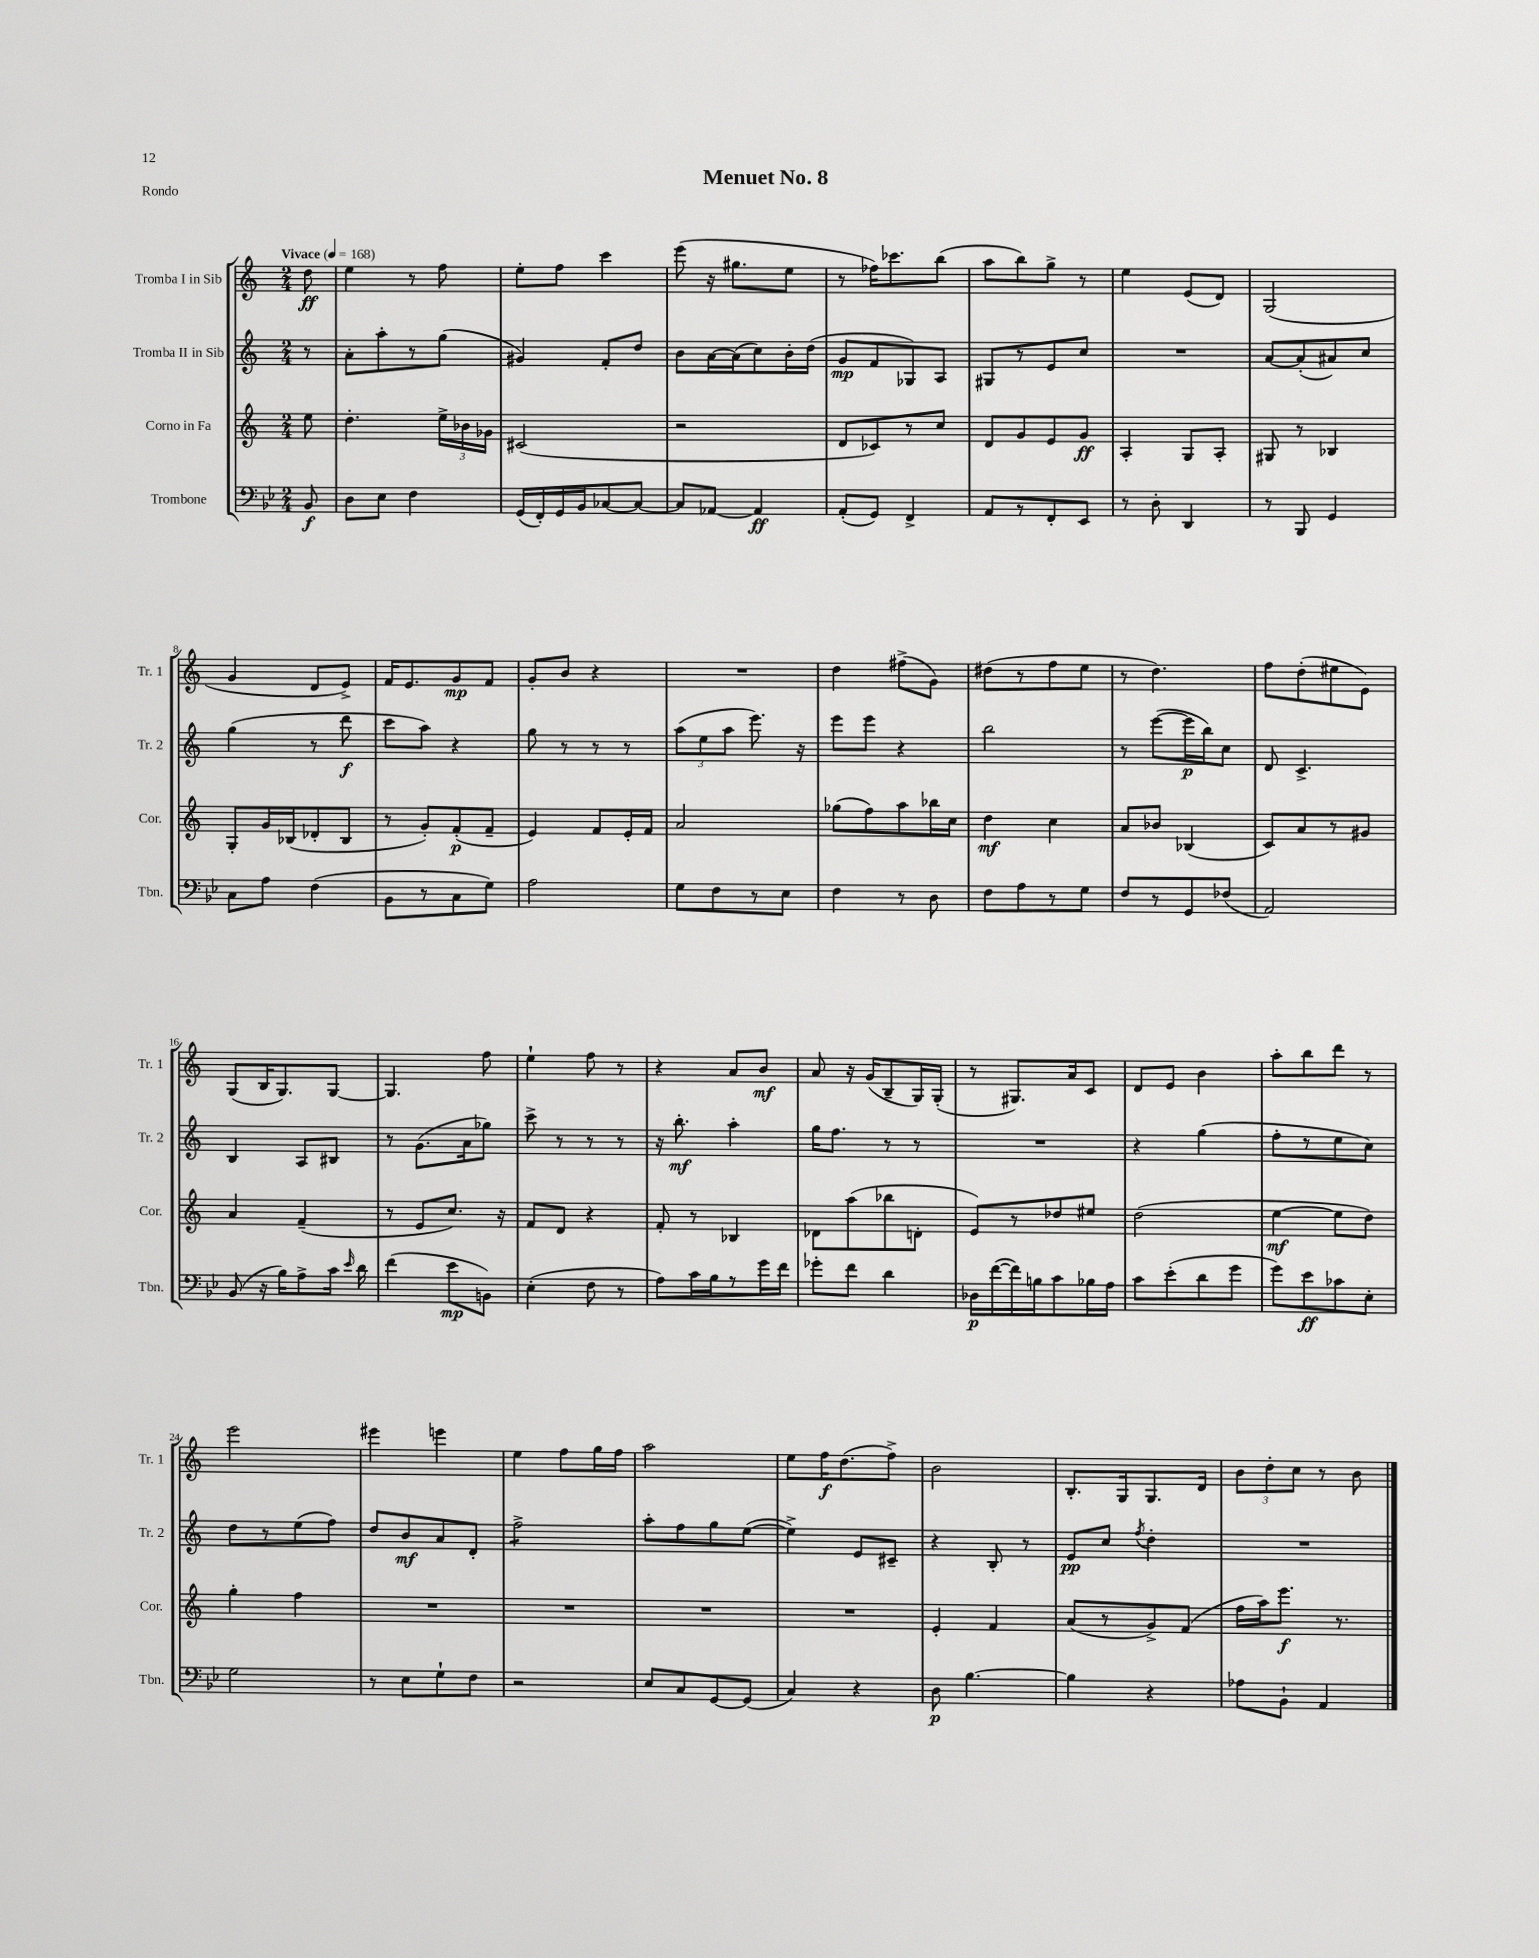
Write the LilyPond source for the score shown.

\header { title = "Menuet No. 8" piece = "Rondo" }
<<
\new StaffGroup <<
\new Staff = "s0" \with { instrumentName = "Tromba I in Sib" shortInstrumentName = "Tr. 1" } {
    \clef treble \key c \major \numericTimeSignature \time 2/4 \partial 8 \tempo "Vivace" 4 = 168
    \autoBeamOff d''8\ff |
    e''4 r8 f''8 |
    e''8[-. f''8] c'''4 |
    e'''8( r16 gis''8.[ e''8] |
    r8 fes''16[) ces'''8. b''8]( |
    a''8[ b''8) g''8]-> r8 |
    e''4 e'8[( d'8]) |
    g2( |
    g'4 d'8[ e'8]->) |
    f'16[ e'8. g'8\mp f'8] |
    g'8[-. b'8] r4 |
    R2 |
    d''4 fis''8[->( g'8]) |
    dis''8[( r8 f''8 e''8] |
    r8 d''4.) |
    f''8[ d''8-.( eis''8 e'8]) |
    g8[( b16 g8.) g8]~ |
    g4. f''8 |
    e''4-! f''8 r8 |
    r4 a'8[ b'8]\mf |
    a'8 r16 g'16[( b8-- g16) g16]-.( |
    r8 gis8.[) a'16 c'8] |
    d'8[ e'8] b'4 |
    a''8[-. b''8 d'''8] r8 |
    e'''2 |
    eis'''4 e'''4 |
    e''4 f''8[ g''16 f''16] |
    a''2 |
    e''8[ f''16\f d''8.( f''8]->) |
    b'2 |
    b8.[-. g16 g8. d'16] |
    \tuplet 3/2 { b'8[ d''8-. c''8] } r8 b'8 \bar "|." |
}
\new Staff = "s1" \with { instrumentName = "Tromba II in Sib" shortInstrumentName = "Tr. 2" } {
    \clef treble \key c \major \numericTimeSignature \time 2/4 \partial 8
    \autoBeamOff r8 |
    a'8[-. a''8-. r8 g''8]( |
    gis'4) f'8[-. d''8] |
    b'8[ a'16~ a'16( c''8) b'16-. d''16]( |
    g'8[\mp f'8 ges8) a8] |
    gis8[ r8 e'8 c''8] |
    R2 |
    a'8[~ a'8-.( ais'8) c''8] |
    g''4( r8 d'''8\f |
    c'''8[ a''8]) r4 |
    g''8 r8 r8 r8 |
    \tuplet 3/2 { a''8[( e''8 a''8] } e'''8.) r16 |
    e'''8[ e'''8] r4 |
    b''2 |
    r8 e'''8[~( e'''16\p b''16) c''8] |
    d'8 c'4.-> |
    b4 a8[ bis8] |
    r8 g'8.[( a'16 ges''8]) |
    c'''8-> r8 r8 r8 |
    r16 b''8.-.\mf a''4-. |
    g''16[ f''8.] r8 r8 |
    R2 |
    r4 g''4( |
    f''8[-. r8 e''8 c''8]) |
    d''8[ r8 e''8( f''8]) |
    d''8[ b'8\mf a'8 d'8]-. |
    f''2:8-> |
    a''8[-. f''8 g''8 e''8]~( |
    e''4->) e'8[ cis'8]-- |
    r4 b8-. r8 |
    e'8[\pp c''8] \acciaccatura { f''8 } d''4-. |
    R2 \bar "|." |
}
\new Staff = "s2" \with { instrumentName = "Corno in Fa" shortInstrumentName = "Cor." } {
    \clef treble \key c \major \numericTimeSignature \time 2/4 \partial 8
    \autoBeamOff e''8 |
    d''4.-. \tuplet 3/2 { e''16[-> bes'16 ges'16] } |
    cis'2( |
    r2 |
    d'8[ ces'8) r8 c''8] |
    d'8[ g'8 e'8 g'8]\ff |
    a4-. g8[ a8]-. |
    gis8 r8 bes4 |
    g8[-. g'16 bes16( des'8-. bes8] |
    r8 g'8[-.) f'8-.\p( f'8]-- |
    e'4) f'8[ e'16-. f'16] |
    a'2 |
    ges''8[( f''8) a''8 bes''16 c''16] |
    d''4\mf c''4 |
    a'8[ bes'8] bes4( |
    c'8[) a'8 r8 gis'8] |
    a'4 f'4--( |
    r8 e'8[ c''8.]) r16 |
    f'8[ d'8] r4 |
    f'8-. r8 bes4 |
    des'8[ a''8( bes''8 d'8]-. |
    e'8[) r8 des''8 eis''8] |
    d''2( |
    e''4~\mf e''8[ d''8]) |
    g''4-. f''4 |
    R2 |
    R2 |
    R2 |
    R2 |
    e'4-. f'4 |
    a'8[( r8 g'8->) f'8]( |
    f''16[ a''16) e'''8.]\f r8. \bar "|." |
}
\new Staff = "s3" \with { instrumentName = "Trombone" shortInstrumentName = "Tbn." } {
    \clef bass \key bes \major \numericTimeSignature \time 2/4 \partial 8
    \autoBeamOff bes,8\f |
    d8[ ees8] f4 |
    g,16[( f,16-.) g,16 bes,16 ces8~ ces8]~ |
    ces8[ aes,8]~ aes,4\ff |
    a,8[-.( g,8]) f,4-> |
    a,8[ r8 f,8-. ees,8] |
    r8 d8-. d,4 |
    r8 bes,,8 g,4 |
    c8[ a8] f4( |
    bes,8[ r8 c8 g8]) |
    a2 |
    g8[ f8 r8 ees8] |
    f4 r8 d8 |
    f8[ a8 r8 g8] |
    f8[ r8 g,8 fes8]( |
    a,2) |
    bes,8( r16 bes16[) a8-> c'16] \grace { ees'16 } d'16 |
    f'4( ees'8[\mp b,8]) |
    ees4-.( f8 r8 |
    a8[) c'16 bes16 r8 g'16 f'16] |
    ges'8[-. f'8] d'4 |
    des16[\p f'16~( f'16) b16 c'8 bes16 a16] |
    c'8[ ees'8-.( d'8 g'8] |
    g'8[) ees'8\ff ces'8 ees8]-. |
    g2 |
    r8 ees8[ g8-! f8] |
    r2 |
    ees8[ c8 g,8~ g,8]( |
    c4) r4 |
    d8\p bes4.~ |
    bes4 r4 |
    aes8[ bes,8]-! a,4 \bar "|." |
}
>>
>>
